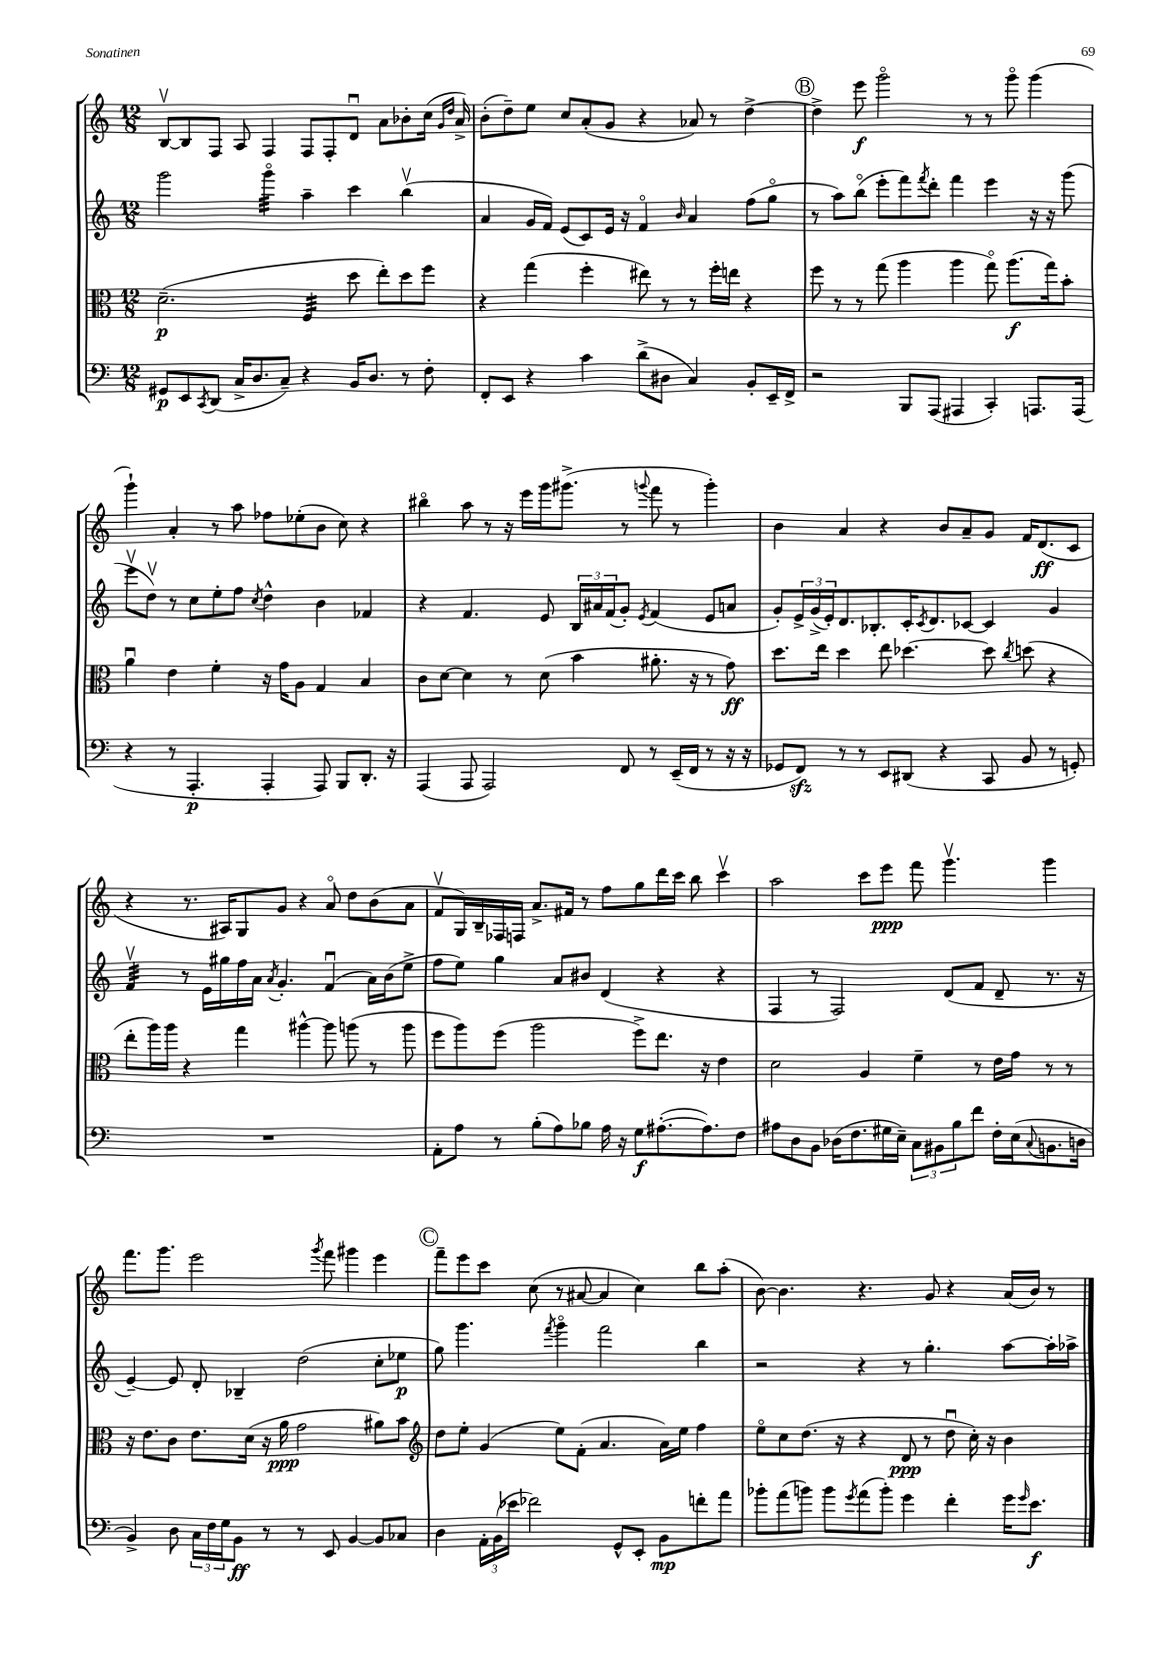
<<
\new StaffGroup <<
\new Staff = "s0" {
    \clef treble \key c \major \numericTimeSignature \time 12/8
    b8~\upbow b8 f8 a8 f4 f8 f8-. d'8\downbow a'8 bes'8-. c''16( \grace { g'16 d''16 } a'16->) |
    b'8-.( d''8--) e''8 c''8 a'8-.( g'8 r4 aes'8) r8 d''4~-> |
    \mark \markup { \circle "B" } d''4-> e'''8\f g'''2\flageolet r8 r8 g'''8\flageolet g'''4( |
    g'''4-!) a'4-. r8 a''8 fes''8 ees''8-.( b'8 c''8) r4 |
    bis''4\flageolet a''8 r8 r16 e'''16 g'''16 gis'''8.->( r8 \appoggiatura { g'''8 } f'''8 r8 g'''4-.) |
    b'4 a'4 r4 b'8 a'8-- g'8 f'16 d'8.\ff( c'8 |
    r4 r8. ais16) g8 g'8 r4 a'8\flageolet d''8 b'8( a'8 |
    f'8\upbow g16) b16-- fes16 f16 a'8.-> fis'16 r8 f''8 g''8 d'''16 c'''16 b''8 c'''4\upbow |
    a''2 c'''8 e'''8\ppp f'''8 g'''4.\upbow g'''4 |
    f'''8. g'''8. e'''2 \acciaccatura { g'''8 } f'''8 gis'''4 e'''4 |
    \mark \markup { \circle "C" } f'''8-- e'''8 c'''8 c''8( r8 ais'8~ ais'4 c''4) b''8 a''8-.( |
    b'8~) b'4. r4. g'8 r4 a'16( b'16) r8 \bar "|." |
}
\new Staff = "s1" {
    \clef treble \key c \major \numericTimeSignature \time 12/8
    g'''2 g'''4:32\flageolet a''4-- c'''4 b''4\upbow( |
    a'4 g'16 f'16) e'8( c'8) e'16 r16 f'4\flageolet \grace { b'16 } a'4 f''8( g''8\flageolet |
    \mark \markup { \circle "B" } r8 a''8) b''8\flageolet( e'''8-. f'''8) \acciaccatura { f'''8 } d'''8-. f'''4 e'''4 r16 r16 g'''8( |
    e'''8\upbow d''8\upbow) r8 c''8 e''8-. f''8 \acciaccatura { c''8 } d''4-^ b'4 fes'4 |
    r4 f'4. e'8 \tuplet 3/2 { b16 ais'16 f'16( } g'8-.) \acciaccatura { e'8 } f'4( e'8 a'8 |
    g'8-.) \tuplet 3/2 { e'16-> g'16->( e'16-.) } d'8. bes8.-. c'16-. \acciaccatura { c'8 } d'8. ces'8~ ces'4 g'4 |
    f'4:32\upbow r8 e'16 gis''16 f''16 a'16 \acciaccatura { a'8 } g'4.-. f'4\downbow( a'16) b'16( e''8-> |
    f''8 e''8) g''4 a'8 bis'8 d'4( r4 r4 |
    f4 r8 f2) d'8( f'8 d'8-- r8. r16 |
    e'4~--) e'8 d'8-. bes4-- d''2( c''8-. ees''8\p |
    \mark \markup { \circle "C" } g''8) g'''4. \acciaccatura { f'''8 } g'''4\flageolet f'''2 b''4 |
    r2 r4 r8 g''4.-. a''8~ a''16-. aes''16-> \bar "|." |
}
\new Staff = "s2" {
    \clef alto \key c \major \numericTimeSignature \time 12/8
    d'2.--\p( f4:32 d''8 e''8-.) d''8 f''8 |
    r4 g''4( f''4-. eis''8) r8 r8 f''16-. e''16 r4 |
    \mark \markup { \circle "B" } f''8 r8 r8 g''8( a''4 a''4 g''8\flageolet) a''8.\f( g''16) b'8-. |
    a'4\downbow e'4 f'4-. r16 g'16 a8 g4 b4 |
    c'8 d'8~ d'4 r8 d'8( b'4 ais'8.-. r16 r8 g'8\ff) |
    d''8. e''16 d''4 e''8 des''4.~ des''8 \acciaccatura { c''8 } d''8( r4 |
    e''8-. a''16) a''16 r4 g''4 ais''4~-^ ais''8 a''8( r8 a''8 |
    f''8 a''8) f''8( a''2 f''8->) e''8. r16 e'4 |
    d'2 a4 f'4-- r8 e'16 g'16 r8 r8 |
    r16 e'8. c'8 e'8. d'16( r16 a'16\ppp g'2 ais'8) b'8 |
    \mark \markup { \circle "C" } \clef treble d''8 e''8-. g'4( e''8) f'8-.( a'4. a'16) e''16 f''4 |
    e''8\flageolet c''8 d''8.( r16 r4 d'8\ppp r8 d''8\downbow c''16-.) r16 b'4 \bar "|." |
}
\new Staff = "s3" {
    \clef bass \key c \major \numericTimeSignature \time 12/8
    gis,8\p e,8 \acciaccatura { c,8 } d,8( c16-> d8. c8--) r4 b,16 d8. r8 f8-. |
    f,8-. e,8 r4 c'4 d'8->( dis8 c4) b,8-. e,16-- f,16-> |
    \mark \markup { \circle "B" } r2 b,,8 a,,8( ais,,4 c,4-.) a,,8. a,,16( |
    r4 r8 a,,4.-.\p a,,4-. a,,8) b,,8 d,8.-. r16 |
    a,,4( a,,8 a,,2) f,8 r8 e,16--( f,16 r8 r16 r16 |
    ges,8 f,8\sfz) r8 r8 e,8 dis,8( r4 c,8 b,8 r8 g,8-.) |
    R1. |
    a,8-. a8 r8 b8-.( a8) bes8 a16 r16 g8\f ais8.~-.( ais8.) f8 |
    ais8 d8 b,8 des16( f8. gis16 e16--) \tuplet 3/2 { c8 bis,8 b8 } f'8 f16-. e16( \appoggiatura { c8 } b,8. d16 |
    b,4->) d8 \tuplet 3/2 { c16 f16 g16 } b,8\ff r8 r8 e,8 b,4~ b,8 ces8 |
    \mark \markup { \circle "C" } d4 \tuplet 3/2 { a,16-. b,16( ees'16 } fes'2) g,8-^ e,8-. b,8\mp f'8-. a'8 |
    bes'8-. a'8( b'8) b'8 \acciaccatura { g'8 } a'8( b'8-.) g'4 f'4-. g'16 \grace { g'16 } e'8.\f \bar "|." |
}
>>
>>
\layout { \context { \Score \remove "Bar_number_engraver" } }
